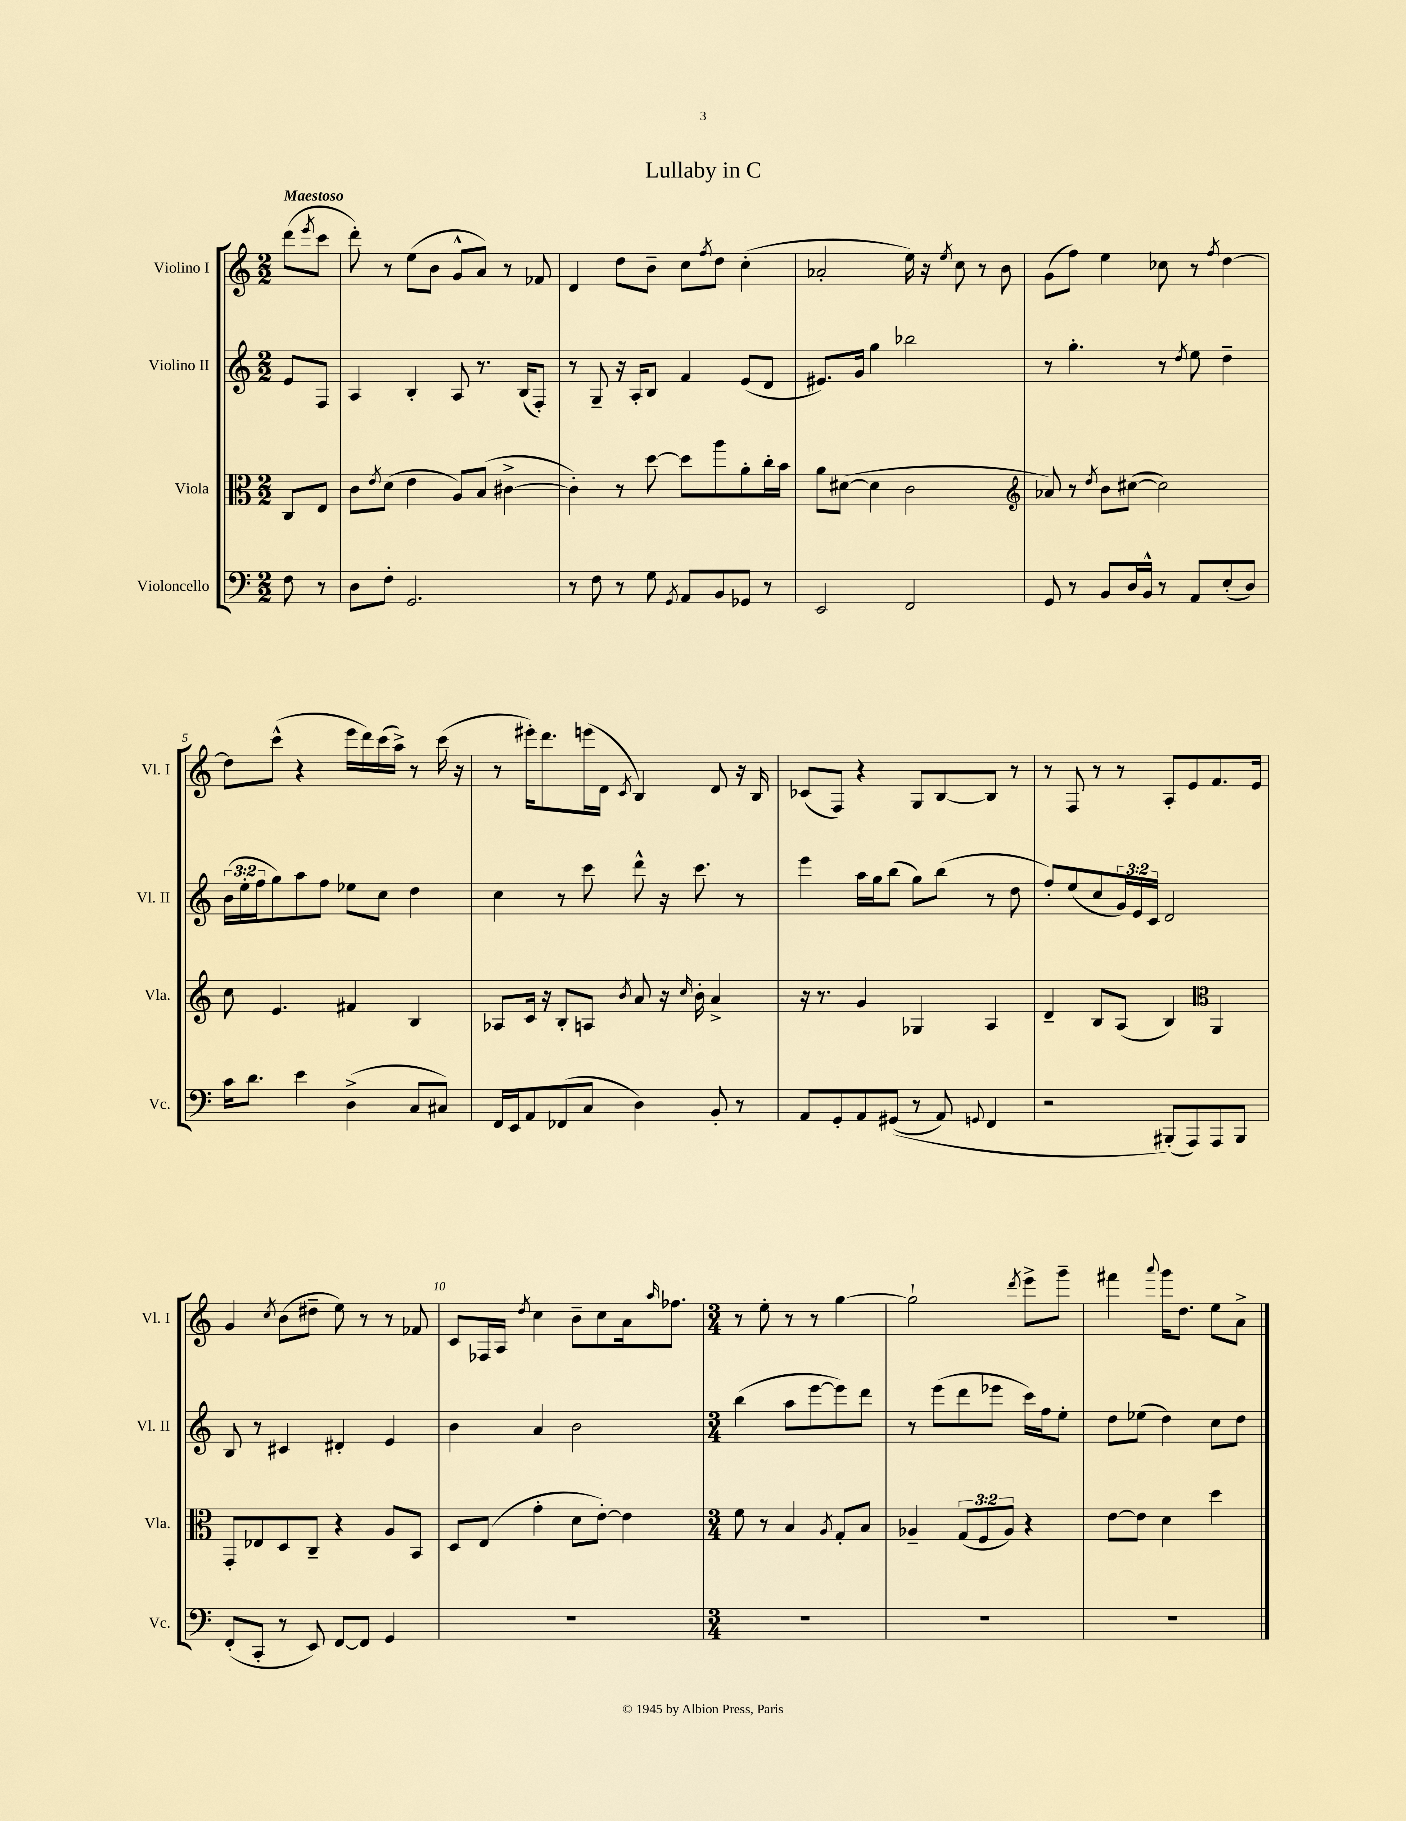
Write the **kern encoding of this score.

**kern	**kern	**kern	**kern
*part4	*part3	*part2	*part1
*staff4	*staff3	*staff2	*staff1
*I"Violoncello	*I"Viola	*I"Violino II	*I"Violino I
*I'Vc.	*I'Vla.	*I'Vl. II	*I'Vl. I
*clefF4	*clefC3	*clefG2	*clefG2
*k[]	*k[]	*k[]	*k[]
*M2/2	*M2/2	*M2/2	*M2/2
=	=	=	=
!	!	!	!LO:TX:a:B:t=Maestoso
8F\	8C/L	8e/L	(8ddd\L
.	.	.	8qeee/
8r	8E/J	8F/J	8ccc\J
=1	=1	=1	=1
8D\L	8c\L	4A/	8ddd'\)
.	8qe/	.	.
8F'\J	(8d\J	.	8r
2.GG/	4e\	4B'/	(8ee\L
.	.	.	8b\J
.	8A/L)	8A/	8g^^/L
.	(8B/J	8.r	8a/J)
.	[4c#X^\	.	8r
.	.	(16B/KL	.
.	.	8F'/J)	8f-X/
=2	=2	=2	=2
8r	4c#'\])	8r	4d/
8F\	.	8G~/	.
8r	8r	16r	8dd\L
.	.	16A'/KL	.
8G\	[8dd\	8B/J	8b~\J
8qGG/	.	.	.
8AA/L	8dd\L]	4f/	8cc\L
.	.	.	8qff/
8BB/	8aa\	.	8dd\J
8GG-X/J	8a'\	(8e/L	(4cc'\
8r	16cc'\L	8d/J	.
.	16b\JJ	.	.
=3	=3	=3	=3
2EE/	8a\L	8.e#X/L)	2a-X'/
.	([8d#X\J	.	.
.	.	16g/Jk	.
.	4d#\]	4gg\	.
2FF/	2c\	2bb-X\	16ee\)
.	.	.	16r
.	.	.	8qee/
.	.	.	8cc\
.	.	.	8r
.	.	.	8b\
=4	=4	=4	=4
*	*clefG2	*	*
8GG/	8a-X/)	8r	(8g\L
8r	8r	4.gg'\	8ff\J)
.	8qdd/	.	.
8BB/L	8b\L	.	4ee\
16D/L	([8cc#X\J	.	.
16BB^^/JJ	.	.	.
8r	2cc#\])	8r	8cc-X\
.	.	8qdd/	.
8AA/L	.	8ee\	8r
.	.	.	8qff/
(8E'/	.	4dd~\	[4dd\
8D/J)	.	.	.
!!LO:LB:g=z
=5	=5	=5	=5
16c\KL	8cc\	(24b\LL	8dd\L]
.	.	24ee'\	.
8.d\J	.	.	.
.	.	24ff\J	.
.	4.e/	8gg\)	(8ccc^^\J
4e\	.	8aa\	4r
.	.	8ff\J	.
(4D^\	4f#X/	8ee-X\L	16eee\LL
.	.	.	16ddd\)
.	.	8cc\J	(16ccc\
.	.	.	16aa^\JJ)
8C/L	4B/	4dd\	8r
8C#X/J)	.	.	(16ccc\
.	.	.	16r
=6	=6	=6	=6
16FF/LL	8A-X/L	4cc\	8r
16EE/J	.	.	.
8AA/	16c/Jk	.	16eee#X'\KL)
.	16r	.	8.ddd\
(8FF-X/	8B'/L	8r	.
8C/J	8An/J	8ccc\	(16eeen\L
.	.	.	16d\JJ
.	8qb/	.	8qc/
4D\)	8a/	8ddd^^\	4B/)
.	16r	16r	.
.	16qqcc/	.	.
.	16b'\	8.ccc\	.
8BB'/	4a^/	.	8d/
8r	.	8r	16r
.	.	.	16B/
=7	=7	=7	=7
8AA/L	16r	4eee\	(8c-X/L
.	8.r	.	.
8GG'/	.	.	8F/J)
8AA/	4g/	16aa\LL	4r
.	.	16gg\J	.
((8GG#X/J	.	(8bb\J	.
8r	4G-X/	8gg\L)	8G/L
8AA/)	.	(8bb\J	[8B/
8qqGGn/	.	.	.
4FF/	4A/	8r	8B/J]
.	.	8dd\	8r
=8	=8	=8	=8
2r	4d~/	8ff'/L)	8r
.	.	(8ee/	8F/
.	8B/L	8cc/	8r
.	(8A/J	24g/L)	8r
.	.	24e/	.
.	.	24c/JJ	.
(8BBB#X'/L)	4B/)	2d/	8A'/L
8AAA/)	.	.	8e/
*	*clefC3	*	*
8AAA/	4AA/	.	8.f/
8BBB#/J	.	.	.
.	.	.	16e/Jk
!!LO:LB:g=z
=9	=9	=9	=9
(8FF'/L	8GG'/L	8B/	4g/
8CC'/J	8E-X/	8r	.
.	.	.	8qcc/
8r	8D/	4c#X/	(8b\L
8EE/)	8C~/J	.	8dd#X~\J
[8FF/L	4r	4d#X'/	8ee\)
8FF/J]	.	.	8r
4GG/	8A/L	4e/	8r
.	8BB/J	.	8f-X/
=10	=10	=10	=10
1r	8D/L	4b\	8c/L
.	(8E/J	.	16F-X/L
.	.	.	16A/JJ
.	.	.	8qdd/
.	4g'\	4a/	4cc\
.	8d\L	2b\	8b~\L
.	[8e'\J)	.	8cc\
.	4e\]	.	16a\k
.	.	.	16qqaa/
.	.	.	8.ff-X\J
=11	=11	=11	=11
*M3/4	*M3/4	*M3/4	*M3/4
2.r	8f\	(4bb\	8r
.	8r	.	8ee'\
.	4B/	8aa\L	8r
.	.	[8eee\	8r
.	8qA/	.	.
.	8G'/L	8eee\])	[4gg\
.	8B/J	8ddd\J	.
=12	=12	=12	=12
2.r	4A-X~/	8r	2gg`\]
.	.	(8eee\L	.
.	(12G/L	8ddd\	.
.	12F/	.	.
.	.	8eee-X\J	.
.	12A-/J)	.	.
.	.	.	8qddd/
.	4r	16ccc\LL)	8eee^\L
.	.	16ff\J	.
.	.	8ee'\J	8ggg~\J
=13	=13	=13	=13
2.r	[8e\L	8dd\L	4fff#X\
.	8e\J]	(8ee-X\J	.
.	.	.	8qqaaa/
.	4d\	4dd\)	16ggg\KL
.	.	.	8.dd\J
.	4dd\	8cc\L	8ee\L
.	.	8dd\J	8a^\J
==	==	==	==
*-	*-	*-	*-
